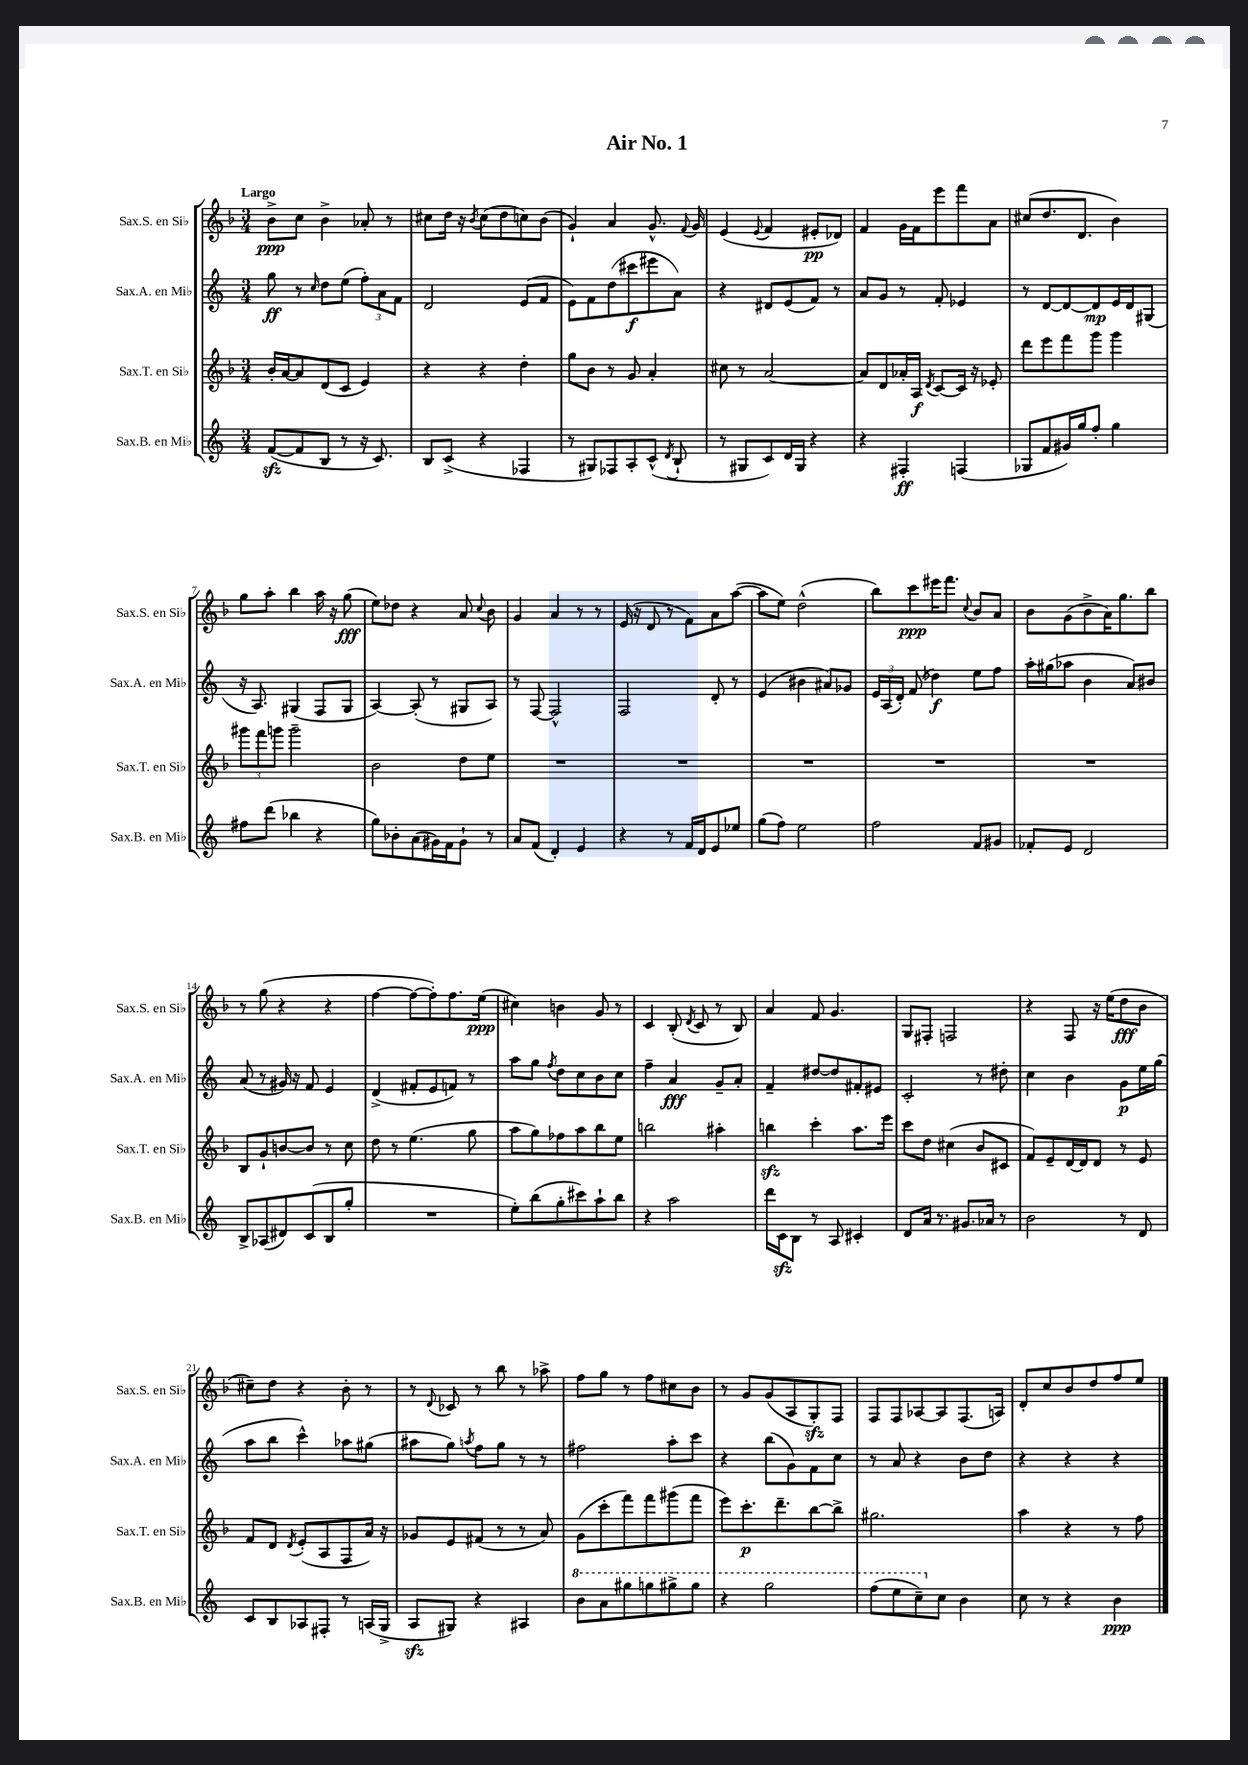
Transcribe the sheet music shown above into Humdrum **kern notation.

**kern	**kern	**kern	**kern
*staff4	*staff3	*staff2	*staff1
*clefG2	*clefG2	*clefG2	*clefG2
*k[]	*k[b-]	*k[]	*k[b-]
*M3/4	*M3/4	*M3/4	*M3/4
([8f	16b-'	8gg	8b-^
.	[16a	.	.
8f]	8a]	8r	8cc
.	.	16qqcc	.
8B	(8d	8dd	4b-^
8r	8c	(8ee	.
16r	4e)	12ff')	8a-'
8.c)	.	.	.
.	.	12a	.
.	.	.	8r
.	.	12f	.
=	=	=	=
8B	4r	2d	8cc#
(8c^	.	.	16dd
.	.	.	16r
.	.	.	8qb-
4r	4r	.	(8cc#
.	.	.	8dd
4F-	4dd'	(8e	8cc)
.	.	8f	(8b-
=	=	=	=
8r	8gg	8e)	4g`)
8G#)	8b-	8f	.
8F-	8r	(8dd	4a
8A'	8g	8ccc#	.
(8c^^	4a'	8eee#	8.g^^
8qd	.	.	.
8B`	.	8a)	.
.	.	.	8qqf
.	.	.	16g
=	=	=	=
8r	8cc#	4r	(4e
8G#	8r	.	.
.	.	.	8qqe
8c)	[2a	8d#	4f
16d	.	(8e	.
16G#	.	.	.
4r	.	8f)	8e#'
.	.	8r	8d-)
=	=	=	=
4r	8a]	8a	4f
.	8d	8g	.
4F#'	16a-'	8r	16g
.	16A	.	16f
.	8qd	.	.
.	[8c	8f'	8eee
(4F	16c]	4e-	8fff
.	16r	.	.
.	8e-'	.	8a
=	=	=	=
8G-	8ddd	8r	(8cc#
8f	8eee	[8d	8.dd
16g#)	8fff	8d_	.
16gg	.	.	8.d
8ff'	8ggg	8d]	.
4gg	4ggg	16e	4b-)
.	.	16d	.
.	.	(8G#	.
=	=	=	=
8ff#	12ggg#	16r	8gg
.	.	8.A)	.
.	12fff	.	.
(8ddd	.	.	8aa'
.	12ggg	.	.
4bb-	2ggg~	(4G#	4bb-
4r	.	8F	16aa
.	.	.	16r
.	.	8G#	(8gg
=	=	=	=
8gg)	2b-	[4A)	8ee)
8b-'	.	.	8dd-
(8a	.	(8A']	4r
16g#)	.	8r	.
16f	.	.	.
8g#`	8dd	8G#	8a
.	.	.	8qqcc
8r	8ee	8A)	8b-
=	=	=	=
8a	2.r	8r	4g
(8f	.	[8F	.
4d')	.	2F^^]	4a
4e	.	.	8r
.	.	.	8r
=	=	=	=
4r	2.r	2F	(16e
.	.	.	16r
.	.	.	8d
8r	.	.	8r
16f	.	.	8f)
16d	.	.	.
8e	.	8d'	8a
8ee-	.	8r	([8aa
=	=	=	=
(8gg	2.r	(4e	8aa]
8ff)	.	.	8ee)
2ee	.	4b#	(2dd^^
.	.	8a#)	.
.	.	8g-	.
=	=	=	=
2ff	2.r	24e	8bb-)
.	.	(24A	.
.	.	24d')	.
.	.	(8f	8ccc
.	.	4dd-)	16eee#
.	.	.	8.fff
.	.	.	8qqcc
8f	.	8ee	8b-
8g#	.	8ff	8a
=	=	=	=
8f-'	2.r	16aa'	8b-
.	.	(16gg#	.
8e	.	8aa-	(8g
2d	.	4b	8b-^
.	.	.	16a)
.	.	.	8.gg
.	.	8a)	.
.	.	8b#	8bb-
=	=	=	=
8B^	8B-	(8a	8r
(8A-	8g`	8r	(8gg
8d#)	[8b	16g#)	4r
.	.	16r	.
(8c	8b]	8f	.
8B	8r	4e	4r
8gg'	8cc	.	.
=	=	=	=
2.r	8dd	(4d^	[4ff
.	8r	.	.
.	(4.ee	8f#'	8ff_
.	.	8e	8ff'])
.	.	8f)	8.ff
.	8gg	8r	.
.	.	.	(16ee
=	=	=	=
8ee')	8aa	8aa	4cc#)
(8bb	8gg)	8gg	.
.	.	8qff	.
8gg'	8ff-	8dd	4b
8ccc#)	8aa	8cc	.
8aa`	8bb-	8b	8g
8bb	8ee	8cc	8r
=	=	=	=
4r	2bb	4ff~	4c
2aa	.	4a	(8B-'
.	.	.	8qd
.	.	.	8c
.	4aa#'	8g~	8r
.	.	8a'	8B-)
=	=	=	=
16ddd	4bb	4f~	4a
16c	.	.	.
8B	.	.	.
8r	4ccc'	[8dd#	8f
8A	.	8dd#]	4.g
4c#'	8.aa	8f#'	.
.	.	8e#	.
.	16eee	.	.
=	=	=	=
8d	8ccc	2c'	8G
16a	8dd	.	8F#'
8.r	.	.	.
.	(4cc#	.	2F
8.g#	.	.	.
.	8b-	8r	.
16a-	.	.	.
8r	8c#	8dd#'	.
=	=	=	=
2b	8f)	4cc	4r
.	8e~	.	.
.	[16d	4b	8F
.	16d]	.	.
.	8d	.	16r
.	.	.	(16ee
8r	8r	8g	8dd
8d	8e	16ee	8b-
.	.	(16gg	.
=	=	=	=
8c	8f	8aa	8cc#~)
8B	8d	8bb	8dd
.	8qd	.	.
8A-	(8e'	4ccc^^)	4r
8F#'	8A	.	.
8r	8F	8aa-	8b-'
(16A	16a)	(8gg#	8r
16G^	16r	.	.
=	=	=	=
8A	8g-	8aa#	8r
.	.	.	8qqd
8G#)	8e	8gg)	8c-
.	.	8qaa	.
4r	(8f#	8ff	8r
.	8r	8gg	8bb-
4A#	8r	8r	8r
.	8a)	8r	8aa-^
=	=	=	=
8bb	(8g	2ff#	8ff
8aa	8ccc'	.	8gg
8ggg#	8fff)	.	8r
8ggg	8fff	.	8ff
8ggg#^	(8ggg#	8aa'	8cc#
8ggg#	8fff	8ccc	8b-
=	=	=	=
4r	8eee)	4r	8r
.	8.ccc'	.	8g
2ggg	.	(8bb	(8g
.	8.ddd~	.	.
.	.	8g)	8A
.	[8bb-	8f	8G')
.	8bb-^]	8cc	8F
=	=	=	=
(8fff	2.gg#	8r	8F
8eee	.	8a	8F
8ccc~)	.	4r	[8A-
8cc	.	.	8A-]
4b	.	8b	(8.F
.	.	8dd	.
.	.	.	16A)
=	=	=	=
8cc	4aa	4r	8d'
8r	.	.	8cc
4r	4r	4r	8b-
.	.	.	8dd
4b	8r	4r	8ff
.	8ff	.	8ee
==	==	==	==
*-	*-	*-	*-
